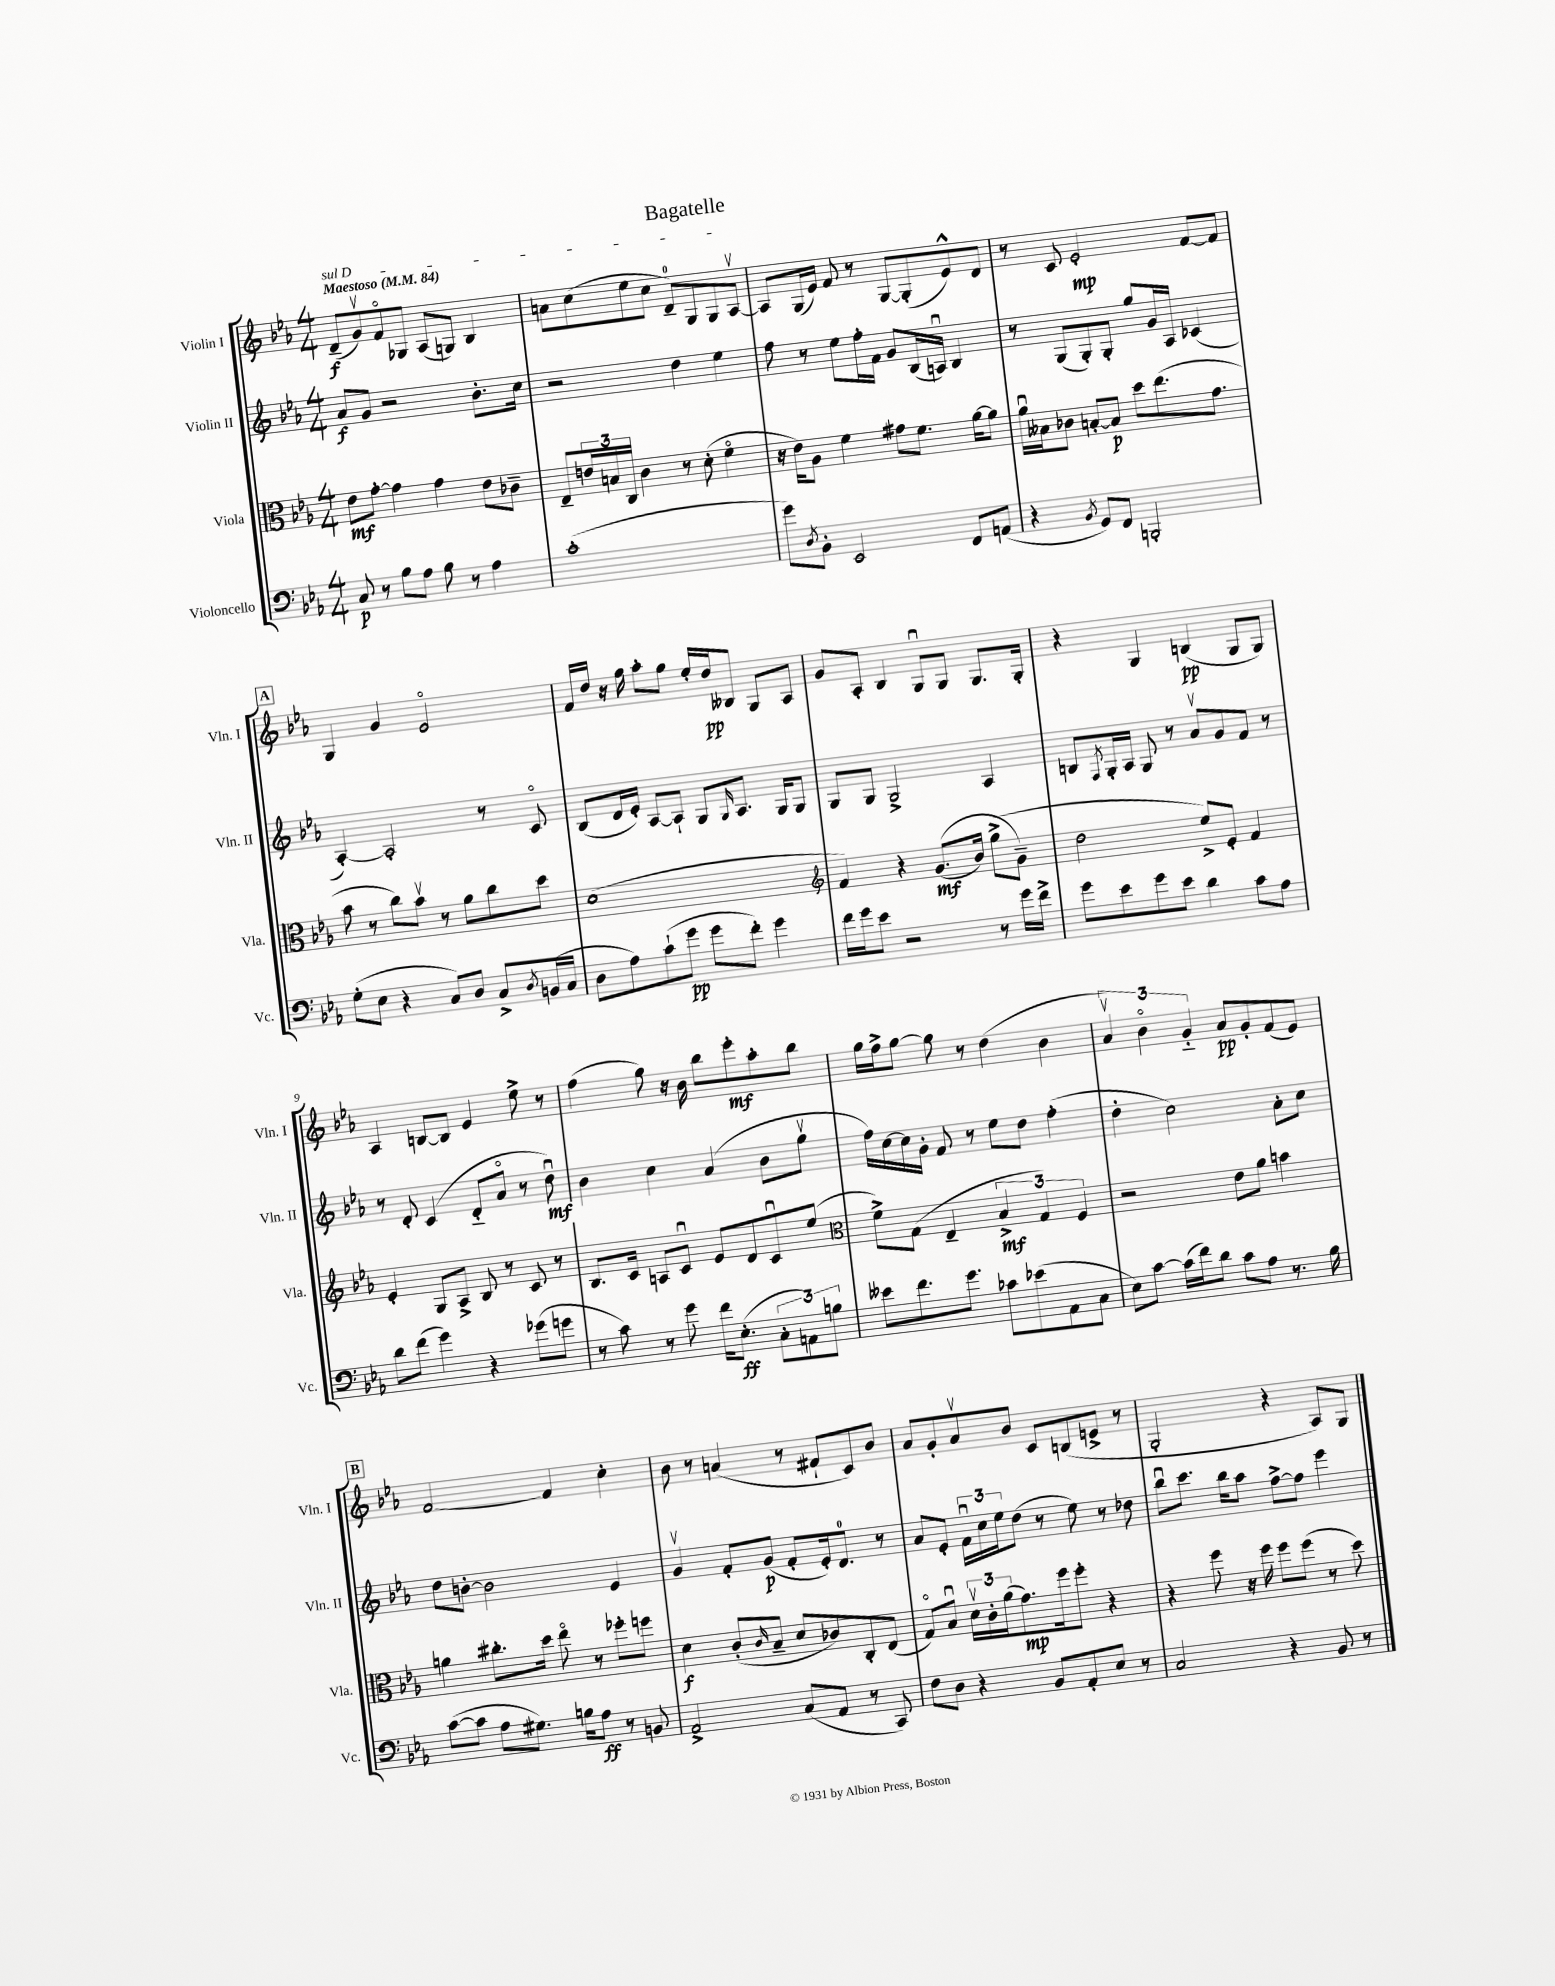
\header { title = "Bagatelle" }
<<
\new StaffGroup <<
\new Staff = "s0" \with { instrumentName = "Violin I" shortInstrumentName = "Vln. I" } {
    \clef treble \key ees \major \numericTimeSignature \time 4/4 \tempo "Maestoso" 4 = 84
    \once \override TextSpanner.bound-details.left.text = \markup { \italic "sul D" } d'8--\f\startTextSpan( g'8\upbow) f'8\flageolet ges8 aes8( g8) bes4 |
    a'8 c''8( ees''8 c''8 d'8-0--) g8 g8 aes8~\upbow\stopTextSpan |
    aes8 g16( ees'16) f'8 r8 g8~ g8-.( ees'8-^) d'8 |
    r8 c'8 ees'2-.\mp f'8~ f'8 |
    \mark \markup { \box "A" } g4 g'4 ees'2\flageolet |
    f'16 d''16 r16 g''16 aes''8-. g''8 ees''16-. d''16\pp beses8 g8 aes8 |
    g'8 aes8-. bes4 g8\downbow g8 g8. g16-. |
    r4 g4 b4\pp( g8 g8) |
    aes4 b8~ b8 ees'4 ees''8-> r8 |
    f''4( g''8) r16 bes'16 bes''8 ees'''8-.\mf aes''8-. bes''8 |
    g''16 f''16-> g''8~ g''8 r8 d''4( bes'4 |
    \tuplet 3/2 { aes'4\upbow) bes'4\flageolet g'4-_ } aes'8\pp g'8-. f'8( ees'8) |
    \mark \markup { \box "B" } f'2~ f'4 c''4-. |
    bes'8 r8 a'4( r8 fis'8-! c'8) bes'8 |
    aes'8 g'8-. aes'8\upbow bes'8 c'8 b8( e'8-> r8 |
    g2-. r4 aes8) g8 \bar "|." |
}
\new Staff = "s1" \with { instrumentName = "Violin II" shortInstrumentName = "Vln. II" } {
    \clef treble \key ees \major \numericTimeSignature \time 4/4
    aes'8\f g'8 r2 bes'8.-. c''16 |
    r2 d''4 ees''4 |
    f''8 r8 ees''8 f''16-. f'16 g'8 bes16( a16\downbow) bes4 |
    r8 g8( g8-.) g8-. g''8 g'16 aes16 ces'4( |
    \mark \markup { \box "A" } aes4~-.) aes2-. r8 c'8\flageolet |
    bes8( d'16 ees'16-.) aes8~ aes8-! g8 \grace { g16 } aes8. g16 g8 |
    g8 g8 g2-> aes4 |
    b8 \acciaccatura { f8 } g16-. aes16 g8 r8 aes'8\upbow g'8 f'8 r8 |
    r8 d'8-. c'4( d'8-_ aes'8\flageolet r8 d''8\downbow\mf) |
    bes'4 c''4 aes'4( bes'8 g''8\upbow |
    f''16) c''16~ c''16 g'16-. f'8 r8 ees''8 d''8 f''4-.( |
    d''4-. c''2) aes'8-. c''8 |
    \mark \markup { \box "B" } d''8 b'8~-. b'2 ees'4 |
    g'4\upbow f'8-. g'8\p( f'8-. ees'16-.) d'8.-0 r8 |
    aes'8 ees'8-. \tuplet 3/2 { f'16\downbow c''16 ees''16 } d''8( r8 ees''8) r8 des''8 |
    bes''8\downbow c'''8. bes''16 aes''8 f''8~-> f''8 ees'''4 \bar "|." |
}
\new Staff = "s2" \with { instrumentName = "Viola" shortInstrumentName = "Vla." } {
    \clef alto \key ees \major \numericTimeSignature \time 4/4
    ees'8\mf g'8~-. g'4 g'4 ees'8 ces'8-- |
    ees8-- \tuplet 3/2 { e'16 b16 c16 } c'4 r8 d'8-.( f'4\flageolet |
    r16 ees'16) aes8 f'4 gis'8 f'8. aes'16~ aes'8 |
    aes'16\downbow beses16 ces'8 b8~-. b8\p d''8 ees''8.( g'8. |
    \mark \markup { \box "A" } bes'8 r8 c''8) bes'8\upbow r8 aes'8 c''8 d''8 |
    d'1( |
    \clef treble f'4) r4 g'8.\mf(\( bes'16) g''8->( g'8--\) |
    d''2 ees''8->) ees'8-. f'4 |
    ees'4-. g8 aes8-> bes8 r8 c'8 r8 |
    bes8. c'16 a8 c'8\downbow ees'8 d'8 c'8\downbow ees''8( |
    \clef alto f'8->) g8( ees4-- \tuplet 3/2 { bes4->\mf g4) f4 } |
    r2 ees'8 aes'8 b'4 |
    \mark \markup { \box "B" } a'4 cis''8.-. d''16 ees''8\flageolet r8 fes''8-. f''8 |
    d'4\f c'8-.( \grace { c'16 } bes8-- d'8 ces'8) c8-. ees8( |
    g8\flageolet) bes8\downbow \tuplet 3/2 { d'16\upbow c'16-. aes'16( } g'8.\mp) f''16 f''8-. r4 |
    r4 f''8 r16 f''16 f''8 f''8( r8 d''8) \bar "|." |
}
\new Staff = "s3" \with { instrumentName = "Violoncello" shortInstrumentName = "Vc." } {
    \clef bass \key ees \major \numericTimeSignature \time 4/4
    c8\p r8 bes8 aes8 bes8 r8 aes4 |
    c'1-.( |
    g'8) \acciaccatura { d8 } bes,8-. ees,2 f,8 a,8( |
    r4 \acciaccatura { bes,8 } g,8) f,8 b,,2-. |
    \mark \markup { \box "A" } g8-.( ees8 r4 c8) d8 c8-> \acciaccatura { d8 } b,16( c16 |
    d8 aes8) c'8-!( g'8\pp g'8 f'8-.) g'4 |
    f'16 g'16 ees'8 r2 r8 g'16 f'16-> |
    g'8 ees'8 g'8 ees'8 d'4 c'8 aes8 |
    d'8 f'8( g'4) r4 ges'8( g'8 |
    r8 c'8) r8 g'8 f'16 ees8.-.\ff( \tuplet 3/2 { c8-. a,8) b8 } |
    eeses'8 f'8. g'8. ces'8 ees'8( aes,8 c8 |
    ees8) c'8~ c'16( f'16) d'8 c'8 aes8 r8. bes16 |
    \mark \markup { \box "B" } c'8~( c'8 aes8 gis8.) b16 aes8\ff r8 b,8 |
    aes,2-> c8( aes,8 r8 c,8) |
    f8 d8 r4 bes,8 aes,8-. ees8 r8 |
    c2 r4 bes,8 r8 \bar "|." |
}
>>
>>
